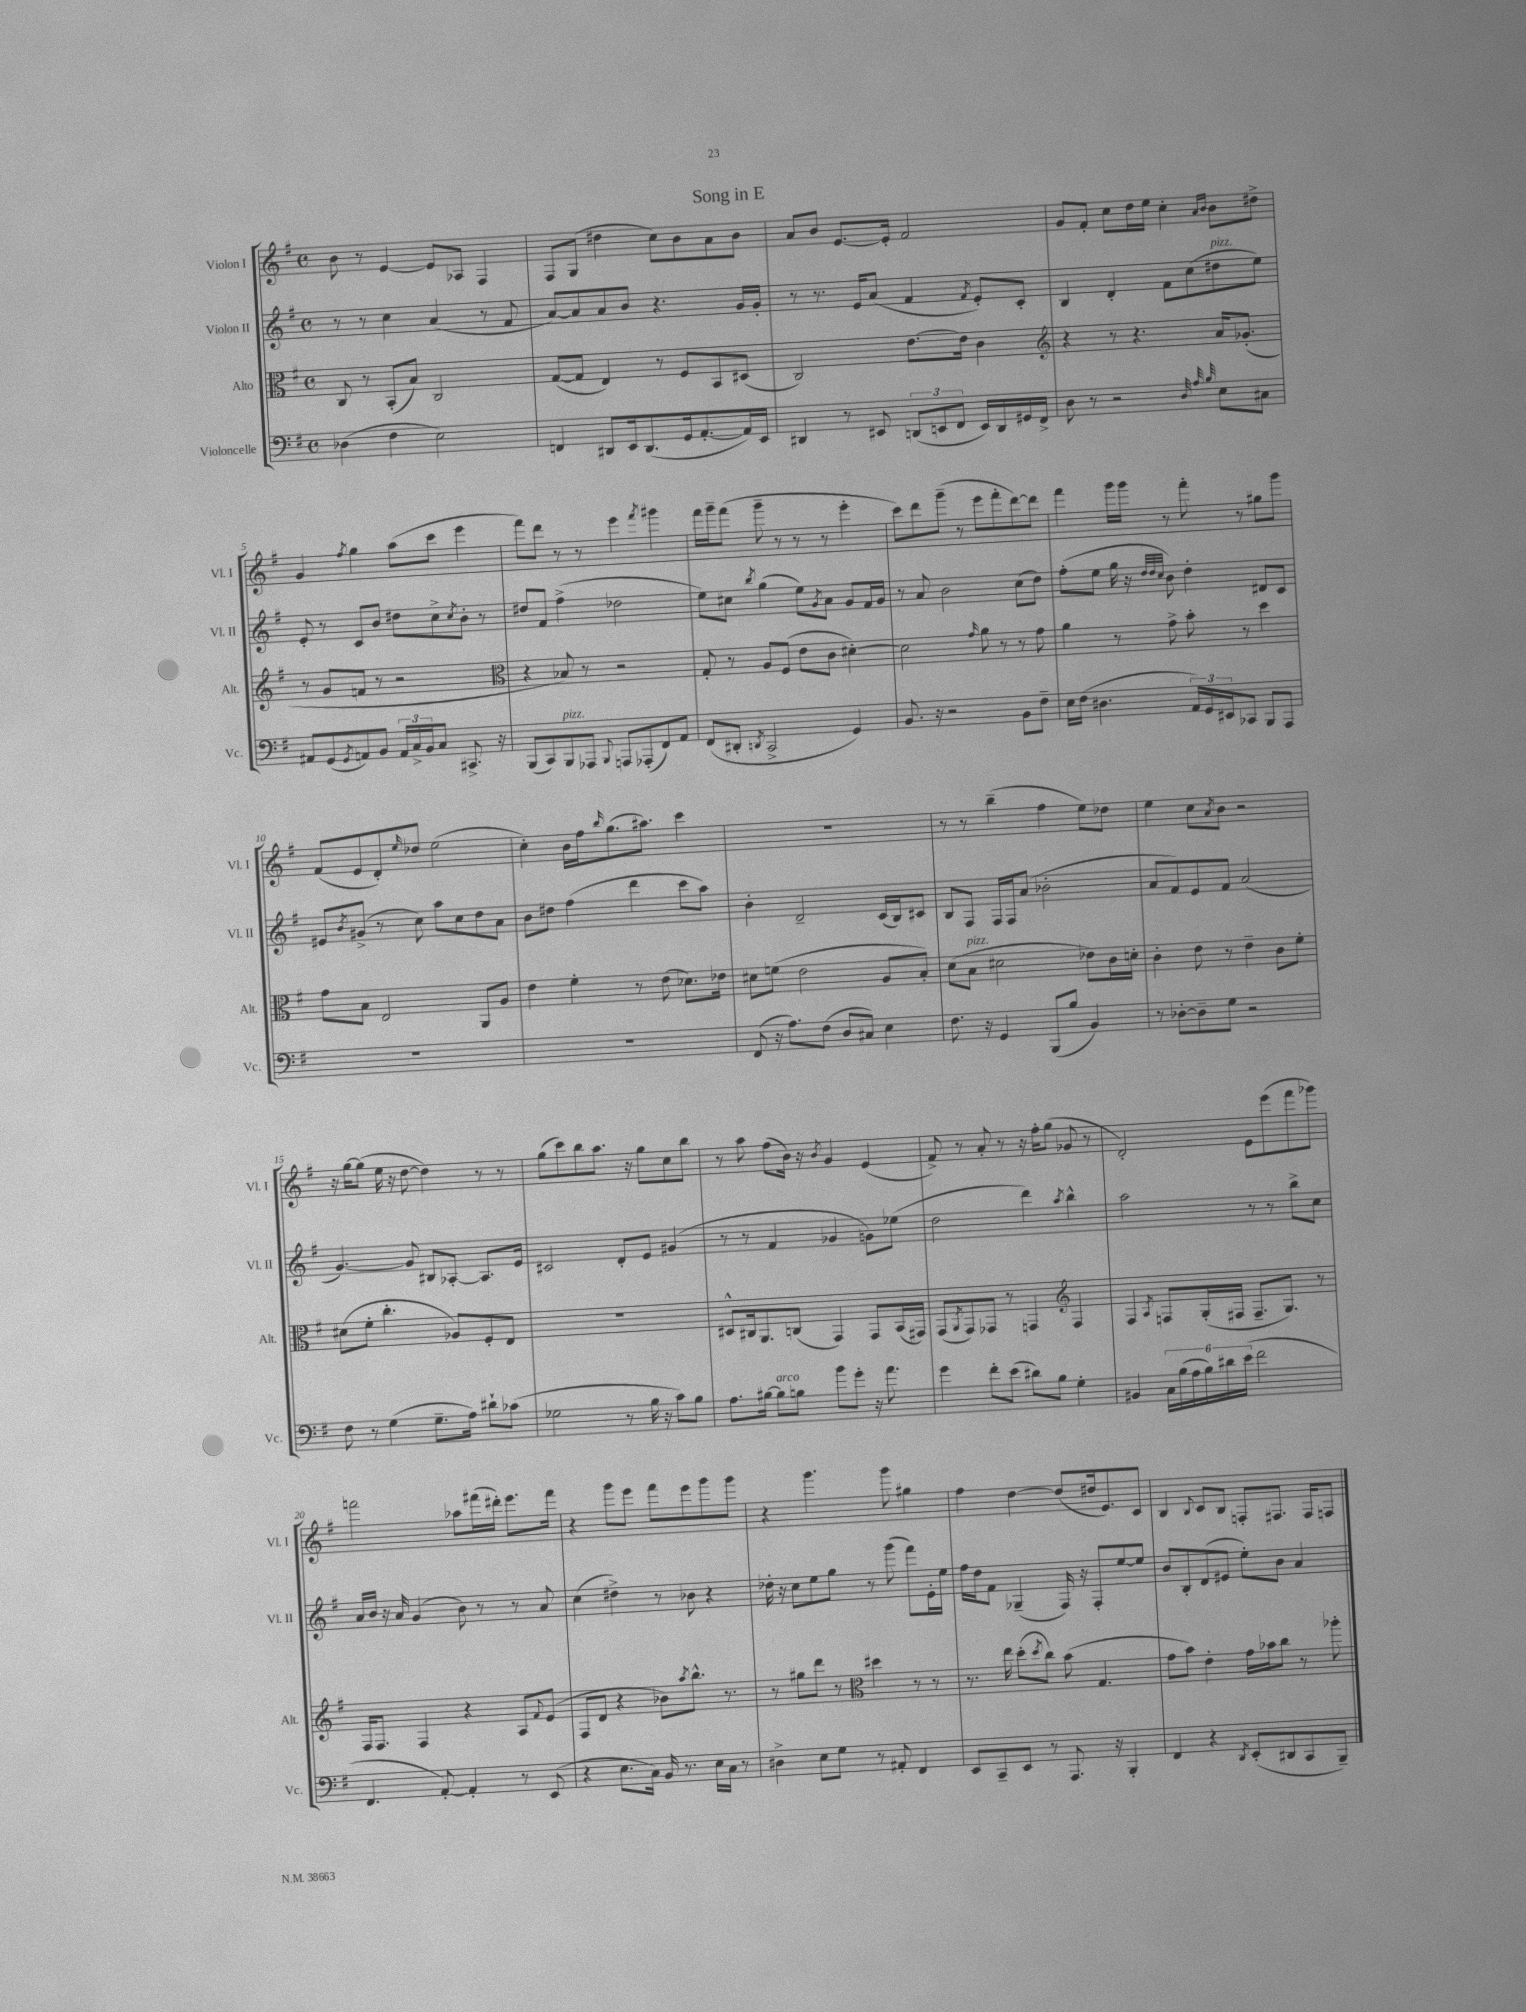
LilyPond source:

\header { title = "Song in E" }
<<
\new StaffGroup <<
\new Staff = "s0" \with { instrumentName = "Violon I" shortInstrumentName = "Vl. I" } {
    \clef treble \key g \major \defaultTimeSignature \time 4/4
    b'8 r8 e'4~ e'8 aes8 fis4 |
    fis8 g8( dis''4 c''8) b'8 a'8 b'8 |
    a'8 b'8 e'8.~ e'16-. fis'2 |
    g'8 fis'8-. c''8 d''16 e''16 c''4-. \grace { a'16 b'16 } b'8 dis''8-> |
    g'4 \acciaccatura { fis''8 } g''4 a''8( c'''8 e'''4 |
    fis'''8) d'''8 r8 r8 e'''4 \acciaccatura { fis'''8 } gis'''4 |
    fis'''16 g'''16-- fis'''8( g'''8-- r8 r8 r8 e'''4-. |
    c'''8) d'''8 g'''8--( r8 e'''8 fis'''8-. d'''8~) d'''8 |
    fis'''4 g'''16 g'''16 r8 fis'''8-. r8 gis''8 g'''8 |
    fis'8( e'8 d'8-.) \grace { e''16 } des''8 e''2( |
    c''4-.) b'16 fis''16 \grace { b''16 } g''8.( ais''8.) c'''4 |
    R1 |
    r8 r8 b''4--( fis''4 e''8) des''8 |
    e''4 c''8 \acciaccatura { a'8 } b'8 r2 |
    r16 g''16~ g''8( e''16 r16 d''8~ d''4) r8 r8 |
    g''8( c'''8) b''8 a''8. r16 g''8 c''8 b''8 |
    r8 a''8 fis''8( b'16) r16 \acciaccatura { b'8 } g'4 e'4( |
    fis'8->) r8 a'8-. r8 r16 fis''16-. g''8( ges'8 r8 |
    d'2-.) e'8 e'''8( fis'''8 ges'''8) |
    f'''2 aes''8 fis'''16( dis'''16-.) e'''8. fis'''16 |
    r4 g'''8 e'''8 fis'''8 e'''8 g'''8 g'''8 |
    r4 g'''4. g'''8 gis''4 |
    fis''4 d''4~ d''8( dis''16 e'8.) c'8 |
    b4 \appoggiatura { b8 } c'8 b8 f8-. fis8. fis16 f8 \bar "|." |
}
\new Staff = "s1" \with { instrumentName = "Violon II" shortInstrumentName = "Vl. II" } {
    \clef treble \key g \major \defaultTimeSignature \time 4/4
    r8 r8 c''4 a'4( r8 fis'8 |
    a'8~) a'8 a'8 b'8 r4. g'16 g'16-. |
    r8 r8. e'16 a'8( fis'4 \acciaccatura { fis'8 } e'8-.) c'8-. |
    b4 d'4-. fis'8 c''8( dis''8^\markup { \italic "pizz." } e''8) |
    e'8-. r8 c'8 b'8 dis''8 c''8-> \acciaccatura { c''8 } b'8-. r8 |
    dis''8 fis'8 fis''4->( des''2 |
    e''8) cis''8 \acciaccatura { b''8 } g''4( e''8) \acciaccatura { g'8 } a'8 g'8 fis'16 g'16 |
    r8 a'8 b'2 c''8( d''8) |
    fis''8-.( e''8 g''16 r16 \grace { d''32 d''32 c''32 } b'8) d''4-. dis'8 c'8 |
    eis'8 \acciaccatura { b'8 } gis'8->( r8 c''8) a''8 c''8 d''8 a'8 |
    b'8 dis''8 fis''4( d'''4 c'''8 a''8) |
    b'4-. d'2-- c'16( b16) cis'8 |
    b8 fis8 fis16 fis16 a'8( bes'2-. |
    a'8 fis'8) e'8 fis'8 a'2( |
    g'4.~) g'8 bis8 aes8~-. aes8. e'16 |
    cis'2 d'8-. e'8 gis'4( |
    r8 r8 fis'4 ges'4 g'8) ees''8( |
    d''2 d'''4) \acciaccatura { a''8 } b''4-^ |
    a''2 r8 r8 b''8-> c''8 |
    a'16 b'16 r16 a'16 g'4( b'8) r8 r8 a'8 |
    c''4( dis''4->) r8 bes'8 r4 |
    des''16-. r16 c''8 e''8 g''8 r8 g'''8( fis'''8) e'16-. e''16 |
    fis''16 d''16 fis'8 ges4--( fis16) r16 fis8-. e''8~ e''8 |
    b'8 b8-. d'8( eis'8 e''8-.) b'8 a'4 \bar "|." |
}
\new Staff = "s2" \with { instrumentName = "Alto" shortInstrumentName = "Alt." } {
    \clef alto \key g \major \defaultTimeSignature \time 4/4
    c8 r8 b,8-.( b8) c2 |
    g8~( g8 e4) r8 fis8 b,8 dis8( |
    c2) e'8.~ e'16 c'4 |
    \clef treble r4 r8 r4. a'16 ges'8.-.( |
    r8 g'8 f'8 r8 r2 |
    \clef alto r4 bes8) r8 r2 |
    g8-. r8 a8 fis8( e'8 c'8 dis'4~-.) |
    dis'2 \grace { g'16 } a'8 r8 r8 g'8 |
    a'4 r8 g'8-> b'8-. r8 d''4 |
    g'8 b8 e2 a,8 a8 |
    e'4 fis'4-. r8 e'8( des'8.) ees'16 |
    dis'8 f'8( e'2 a8 b8-.) |
    d'8( b8^\markup { \italic "pizz." } dis'2 ees'8) c'16 d'16-. |
    c'4-. e'8 r8 e'4-- c'8 fis'8-. |
    dis'8( fis'8-. c''4.-. aes8) fis8-. e8 |
    R1 |
    dis8-^ cis16 a,8. c8( g,4) g,8 b,16( gis,16) |
    g,8( \acciaccatura { a,8 } g,8) ges,8 r8 g,4 \clef treble fis4 |
    fis4 \acciaccatura { a8 } f8 g16-.( fis16 fis8.-- g8.) r8 |
    fis16 fis8. fis4 r4 a8 \appoggiatura { fis'8 } e'8( |
    fis8 d'8 r4 bes'8) \acciaccatura { a''8 } b''8.-^ r8. |
    r8 gis''8 d'''8 r8 \clef alto dis''4 r8 r8 |
    r8. e''16 d''8-.( \acciaccatura { d''8 } c''8) b'8( g4. |
    g'8 b'8) e'4-. g'16 bes'16 c''8 r8 aes''8-. \bar "|." |
}
\new Staff = "s3" \with { instrumentName = "Violoncelle" shortInstrumentName = "Vc." } {
    \clef bass \key g \major \defaultTimeSignature \time 4/4
    des4( fis4 e2) |
    f,4 dis,8 e,16 dis,8.( g,16 a,8.~-. a,16) e,16 |
    dis,4 r8 eis,8 \tuplet 3/2 { d,8( e,8 fis,8 } e,16) d,16 gis,16 fis,16-> |
    d8 r8 r2 \grace { d32 a32 b32 } e8 cis8 |
    ais,8 g,8( \acciaccatura { g,8 } a,8) b,8 \tuplet 3/2 { a,16 c16-> b,16 } c8 cis,8.-> r16 |
    b,,8( c,8) b,,8^\markup { \italic "pizz." } aes,,8 \appoggiatura { b,,8 } a,,8 aes,,8-.( fis,8) a,8 |
    fis,8( dis,8-. \acciaccatura { d,8 } c,2-> g,4) |
    b,8. r16 r2 b,8 fis8-- |
    e16 fis16( dis4. \tuplet 3/2 { a,16) g,16 eis,16 } ces,8 b,,8 a,,8 |
    R1 |
    R1 |
    fis,8( r16 a8.) fis8( d8 cis8) e4 |
    fis8. r16 g,4 b,,8( b8 b,4) |
    r8 des8~-. des8-- g8 r2 |
    fis8 r8 g4( g8.-- a16) dis'8-! ces'8( |
    ges2 r8 b16 r16 c'8) b8 |
    a8. bis16~ bis8^\markup { \italic "arco" } b8 b'8 g'8-. r16 a'8. |
    g'4 fis'8-. e'8( dis'8) b8 g4-. |
    bis,4 \tuplet 6/4 { c16 b16( a16 b16) dis'16 e'16( } fis'2 |
    fis,4. a,8~-.) a,4-. r8 e,8( |
    r4 e8. c16) b,16 r8. e16 c16 r8 |
    dis4-> e8 g8 r8 ais,8-. fis,4 |
    e,8 c,8-- e,8 r8 a,,8. r16 b,,4-. |
    fis,4 r4 \acciaccatura { d,8 } e,8-.( dis,8 c,8 b,,8--) \bar "|." |
}
>>
>>
